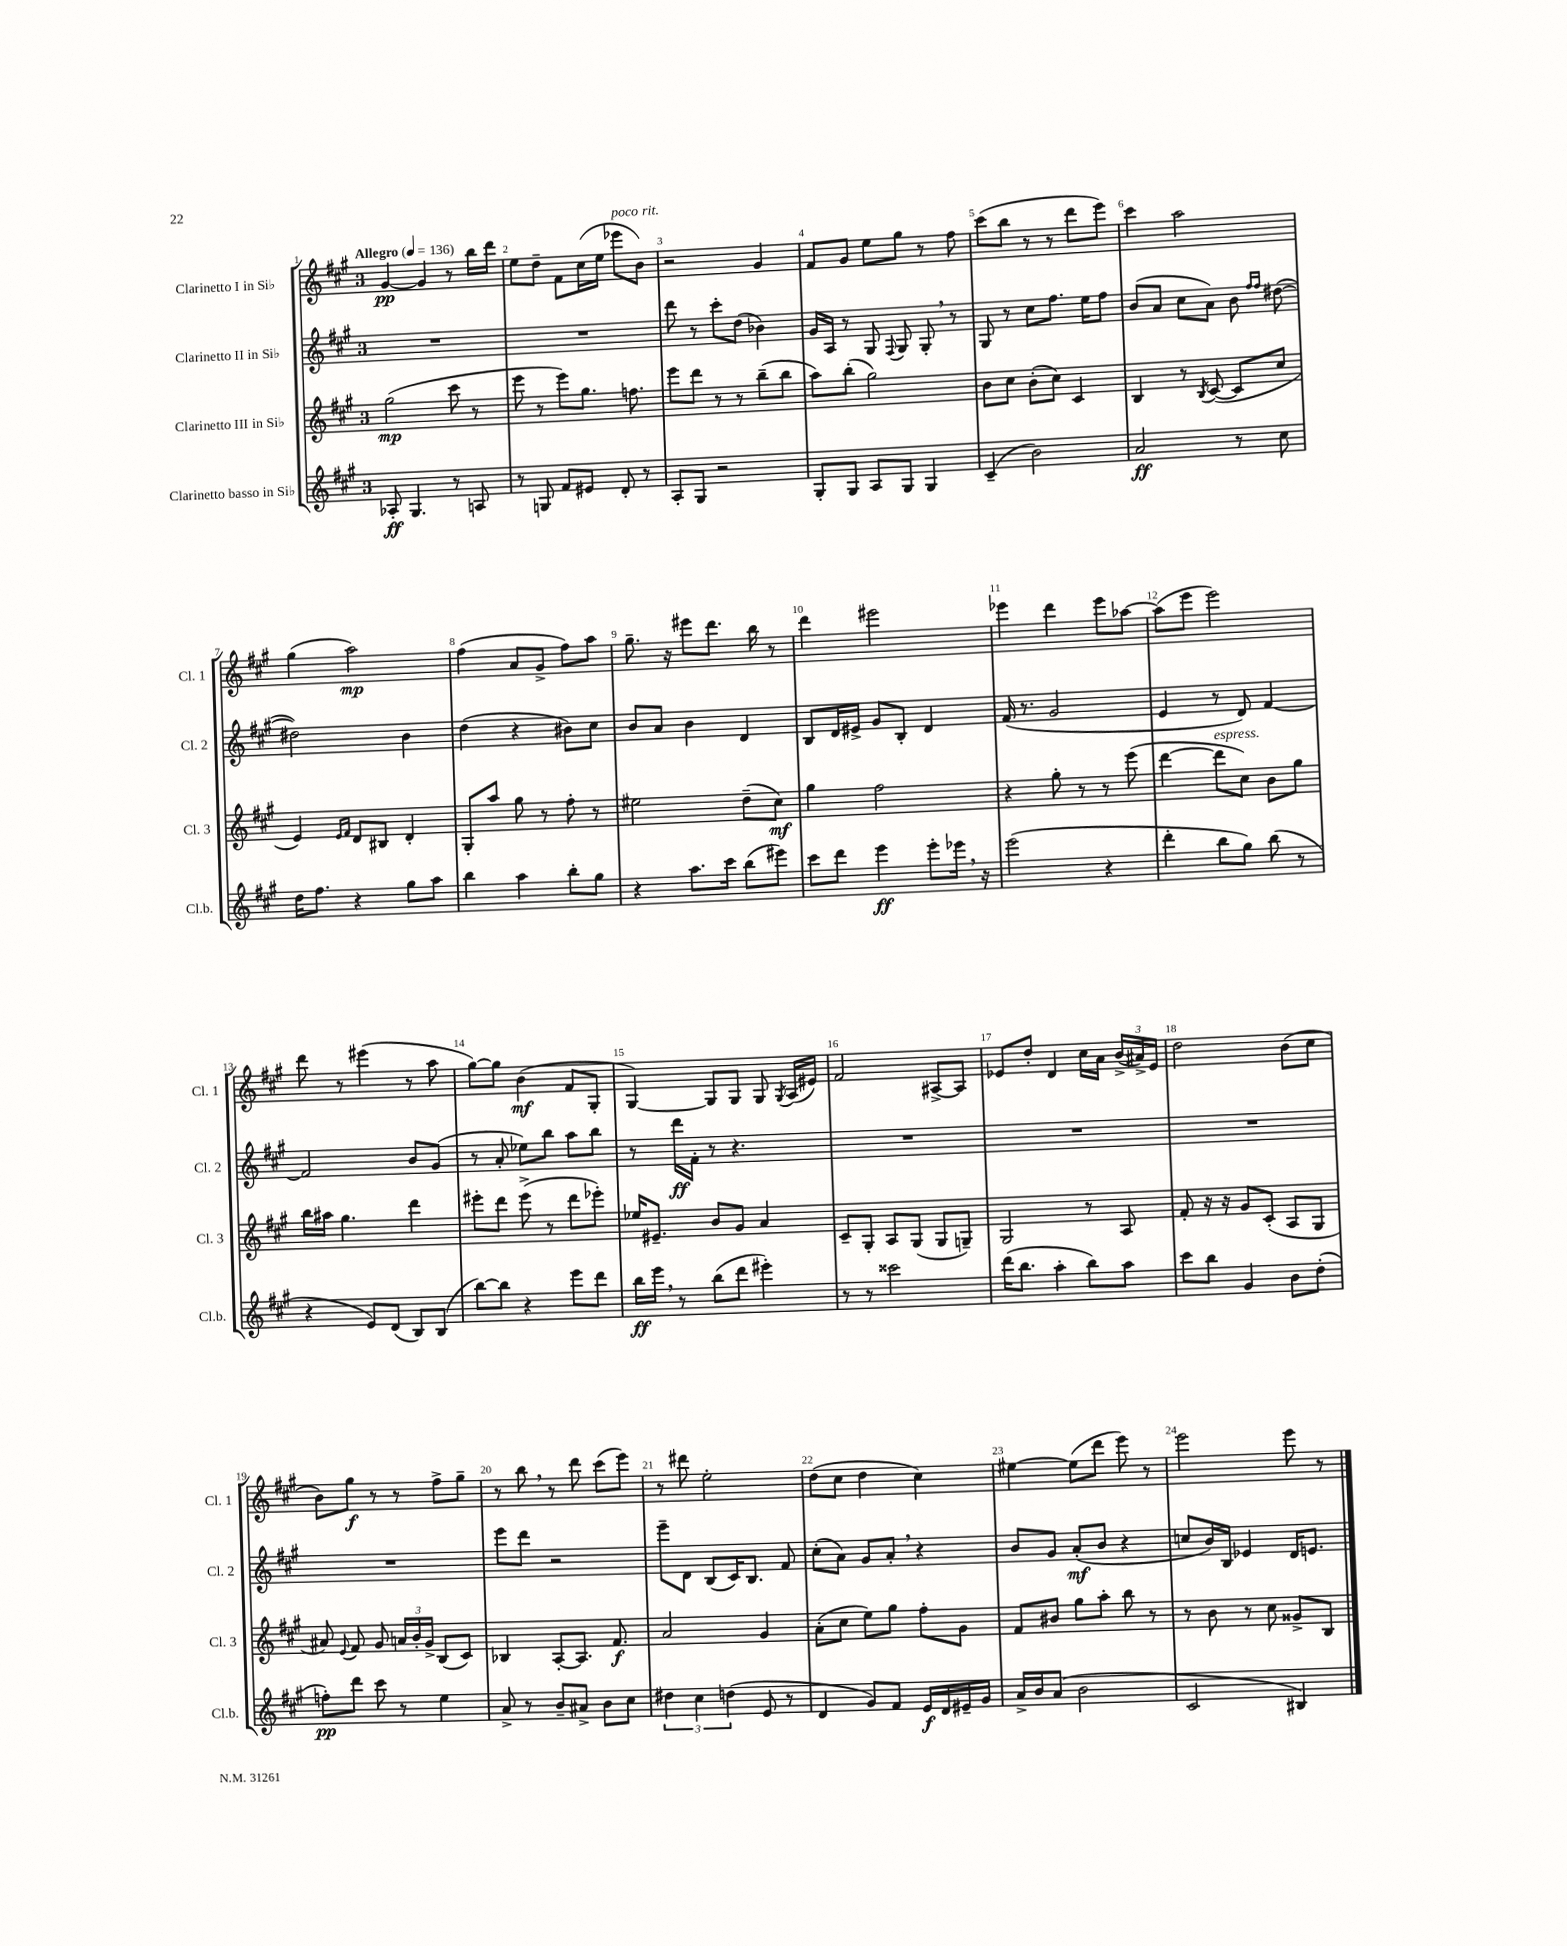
<<
\new StaffGroup <<
\new Staff = "s0" \with { instrumentName = "Clarinetto I in Sib" shortInstrumentName = "Cl. 1" } {
    \clef treble \key a \major \once \override Staff.TimeSignature.style = #'single-digit \time 3/4 \tempo "Allegro" 4 = 136
    \autoBeamOff gis'4~\pp gis'4 r8 b''16[ d'''16] |
    e''8[ d''8]-- fis'8[ cis''16( e''16] ees'''8[^\markup { \italic "poco rit." } b'8]) |
    r2 gis'4 |
    fis'8[ gis'8] e''8[ gis''8] r8 fis''8 |
    cis'''8[( b''8] r8 r8 d'''8[ e'''8]) |
    cis'''4 a''2 |
    gis''4( a''2\mp) |
    fis''4( a'8[ gis'8]-> fis''8[) a''8] |
    gis''8.-- r16 eis'''8[ d'''8.] b''16 r8 |
    d'''4 eis'''2 |
    ees'''4 d'''4 ees'''8[ aes''8]~ |
    aes''8[( e'''8] e'''2) |
    d'''8 r8 eis'''4( r8 a''8 |
    gis''8[~) gis''8] b'4\mf( fis'8[ gis8]-. |
    gis4~) gis8[ gis8] gis8 \acciaccatura { gis8 } a16[( eis'16]) |
    fis'2 ais8[~-> ais8] |
    ees'8[ d''8]-. d'4 cis''16[ a'16] \tuplet 3/2 { b'16[->( ais'16->) ees'16] } |
    d''2 b'8[( cis''8] |
    b'8[) gis''8]\f r8 r8 fis''8[-> gis''8]-- |
    r8 b''8 \breathe r8 d'''8 cis'''8[( e'''8]) |
    r8 dis'''8 e''2-. |
    d''8[( cis''8] d''4 cis''4) |
    eis''4~ eis''8[( d'''8] e'''8) r8 |
    e'''2 e'''8 r8 \bar "|." |
}
\new Staff = "s1" \with { instrumentName = "Clarinetto II in Sib" shortInstrumentName = "Cl. 2" } {
    \clef treble \key a \major \once \override Staff.TimeSignature.style = #'single-digit \time 3/4
    \autoBeamOff R2. |
    R2. |
    d'''8 r8 cis'''8[-. d''8]( bes'4) |
    gis'16[ a16] r8 gis8 \appoggiatura { fis8 } gis8 gis8-. \breathe r8 |
    gis8 r8 cis''8[ fis''8.] e''16[ fis''8] |
    b'8[( a'8] cis''8[ a'8]) b'8 \grace { fis''16[ fis''16] } dis''8~( |
    dis''2) b'4 |
    d''4( r4 bis'8[) cis''8] |
    b'8[ a'8] b'4 d'4 |
    b8[ d'16 eis'16]-> gis'8[ b8]-. d'4 |
    fis'16( r8. gis'2 |
    e'4 r8 d'8) fis'4~ |
    fis'2 b'8[ gis'8]( |
    r8 a'8-. ees''8[) b''8] a''8[ b''8] |
    r8 d'''16[\ff fis'16]-. r8 r4. |
    R2. |
    R2. |
    R2. |
    R2. |
    e'''8[ d'''8] r2 |
    e'''8[-- d'8] b8[( cis'16) b8.] fis'8 |
    cis''8[-.( a'8]) gis'8[ a'8]-. \breathe r4 |
    b'8[ gis'8] a'8[-.\mf( b'8] r4 |
    c''8[ b'16) b16] ees'4 d'16[ e'8.] \bar "|." |
}
\new Staff = "s2" \with { instrumentName = "Clarinetto III in Sib" shortInstrumentName = "Cl. 3" } {
    \clef treble \key a \major \once \override Staff.TimeSignature.style = #'single-digit \time 3/4
    \autoBeamOff gis''2\mp( cis'''8 r8 |
    e'''8 r8 e'''8[) gis''8.] f''8. |
    e'''8[ d'''8] r8 r8 b''8[--( b''8] |
    a''8[) b''8]-.( gis''2) |
    b'8[ cis''8] b'8[-.( cis''8]) cis'4 |
    b4 r8 \acciaccatura { b8 } cis'8~( cis'8[ cis''8] |
    e'4) \grace { e'16[ fis'16] } d'8[ bis8] d'4-. |
    gis8[-. a''8] gis''8 r8 fis''8-. r8 |
    eis''2 d''8[--( cis''8]\mf) |
    gis''4 fis''2 |
    r4 gis''8-. r8 r8 e'''8( |
    d'''4~ d'''8[^\markup { \italic "espress." } cis''8]) b'8[ gis''8] |
    b''16[ ais''16] gis''4. d'''4 |
    eis'''8[-. d'''8] eis'''8->( r8 d'''8[ ees'''8]-.) |
    ees''16[ eis'8.]-- b'8[ gis'8] a'4 |
    cis'8[-- gis8]-. a8[ gis8]( gis8[ g8]--) |
    gis2 r8 a8 |
    fis'8-. r16 r16 gis'8[ cis'8]-.( a8[ gis8] |
    ais'8) \appoggiatura { e'8 } fis'8 gis'8 \tuplet 3/2 { a'16[ b'16-. gis'16]-> } b8[( cis'8]) |
    bes4 a8[~-. a8.] fis'8.\f |
    a'2 gis'4 |
    a'8[-.( cis''8] e''8[) gis''8] fis''8[-. gis'8] |
    fis'8[ bis'8] gis''8[ a''8]-. b''8 r8 |
    r8 b'8 r8 cis''8 gisis'8[-> b8] \bar "|." |
}
\new Staff = "s3" \with { instrumentName = "Clarinetto basso in Sib" shortInstrumentName = "Cl.b." } {
    \clef treble \key a \major \once \override Staff.TimeSignature.style = #'single-digit \time 3/4
    \autoBeamOff aes8-.\ff gis4. r8 a8 |
    r8 g8 fis'8[ eis'8] d'8-. r8 |
    a8[-. gis8] r2 |
    gis8[-. gis8] a8[ gis8] gis4 |
    cis'4--( b'2) |
    a'2\ff r8 cis''8 |
    d''16[ fis''8.] r4 gis''8[ a''8] |
    b''4 a''4 b''8[-. gis''8] |
    r4 a''8.[ cis'''16] b''8[( eis'''8]) |
    cis'''8[ d'''8] e'''4\ff e'''8[-. ees'''16] \breathe r16 |
    e'''2( r4 |
    d'''4-. b''8[ gis''8]) b''8( r8 |
    r4 e'8[) d'8]( b8[) b8]( |
    b''8[~) b''8] r4 e'''8[ d'''8] |
    b''16[\ff e'''16] \breathe r8 b''8[( d'''8] eis'''4-.) |
    r8 r8 cisis'''2 |
    d'''16[( b''8.] a''4-. b''8[) a''8] |
    cis'''8[ b''8] gis'4 b'8[ d''8]-.( |
    f''8[-.\pp) d'''8] cis'''8 r8 e''4 |
    a'8-> r8 b'8[-- ais'8]-> b'8[ cis''8] |
    \tuplet 3/2 { dis''4 cis''4 d''4( } e'8 r8 |
    d'4 gis'8[) fis'8] e'16[\f d'16 eis'16-- gis'16] |
    a'16[-> b'16 a'8]( b'2 |
    cis'2 bis4) \bar "|." |
}
>>
>>
\layout { \context { \Score \override BarNumber.break-visibility = ##(#f #t #t) barNumberVisibility = #all-bar-numbers-visible } }
